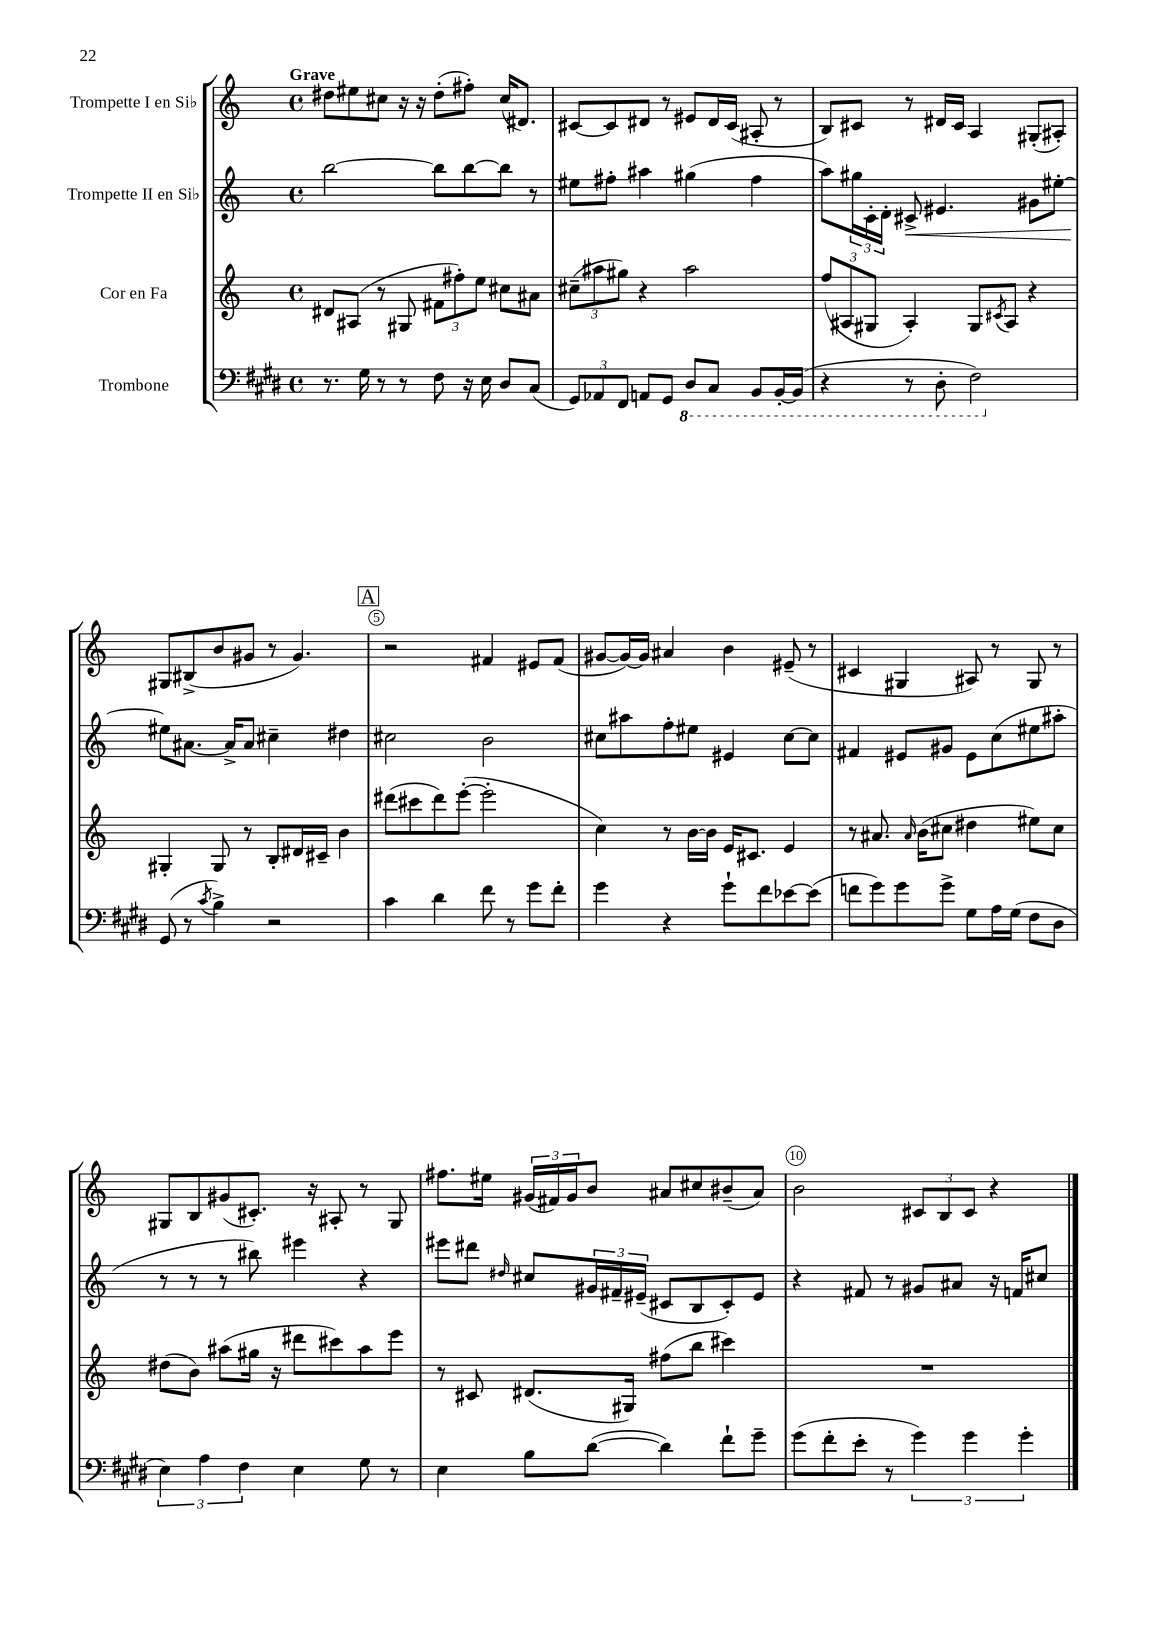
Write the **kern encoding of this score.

**kern	**kern	**kern	**kern
*staff4	*staff3	*staff2	*staff1
*clefF4	*clefG2	*clefG2	*clefG2
*k[f#c#g#d#]	*k[]	*k[]	*k[]
*M4/4	*M4/4	*M4/4	*M4/4
*met(c)	*met(c)	*met(c)	*met(c)
8.r	8d#	[2bb	8dd#
.	(8A#	.	8ee#
16G#	.	.	.
8r	8r	.	8cc#
8r	8G#	.	16r
.	.	.	16r
8F#	12f#	8bb]	(8dd#'
.	12ff#')	.	.
16r	.	[8bb	8ff#')
.	12ee	.	.
16E	.	.	.
8D#	8cc#	8bb]	(16cc#
.	.	.	8.d#)
(8C#	8a#	8r	.
=	=	=	=
12GG#)	(12cc#~	8ee#	[8c#
12AA-	12aa#	.	.
.	.	8ff#'	8c#]
12FF#	12gg#)	.	.
8AA	4r	4aa#	8d#
8GG#	.	.	8r
8DD#	2aa#	(4gg#	8e#
8CC#	.	.	16d#
.	.	.	(16c#
8BBB	.	4ff#	8A#'
[16BBB'	.	.	8r
(16BBB]	.	.	.
=	=	=	=
4r	(12ff	8aa)	8B)
.	12A#	.	.
.	.	24gg#	8c#
.	12G#	24c'	.
.	.	24d'	.
8r	4A#')	8c#^	8r
8DD#'	.	4.e#	16d#
.	.	.	16c#
2FF#)	8G#	.	4A
.	8qc#	.	.
.	8A#	.	.
.	4r	8g#	(8G#'
.	.	[8ee#'	8A#')
=	=	=	=
(8GG#	4G#'	8ee#]	8G#
8r	.	[8.a#	(8B#^
8qc#	.	.	.
4B^)	8G#	.	8b
.	.	16a#^]	.
.	8r	8a#	8g#
2r	8B'	4cc#~	8r
.	16d#	.	4.g#)
.	16c#~	.	.
.	4b	4dd#	.
=	=	=	=
4c#	(8ddd#	2cc#	2r
.	8ccc#	.	.
4d#	8ddd#)	.	.
.	([8eee'	.	.
8f#	2eee']	2b	4f#
8r	.	.	.
8g#	.	.	8e#
8f#'	.	.	(8f#
=	=	=	=
4g#	4cc)	8cc#	[8g#
.	.	8aa#	16g#_)
.	.	.	16g#]
4r	8r	8ff'	4a#
.	[16b	8ee#	.
.	16b]	.	.
8g#`	16e	4e#	4b
.	8.c#	.	.
8f#	.	.	.
[8e-	4e	[8cc#	(8e#~
(8e-]	.	8cc#]	8r
=	=	=	=
8f	8r	4f#	4c#
8g#)	8.a#	.	.
8g#	.	8e#	4G#
.	16qqa#	.	.
.	(16b	.	.
8g#^	8cc#	8g#	.
8G#	4dd#	8e#	8A#)
16A	.	(8cc	8r
(16G#	.	.	.
8F#	8ee#)	8ee#	8G#
8D#	8cc#	8aa#'	8r
=	=	=	=
6E)	(8dd#	8r	8G#
.	8b)	8r	8B
6A	.	.	.
.	(8aa#	8r	(8g#
6F#	.	.	.
.	16gg#	8bb#)	8.c#')
.	16r	.	.
4E	8ddd#	4eee#	.
.	.	.	16r
.	8ccc#)	.	8A#'
8G#	8aa#	4r	8r
8r	8eee	.	8G#
=	=	=	=
4E	8r	8eee#	8.ff#
.	8c#	8ddd#	.
.	.	.	16ee#
.	.	16qqdd#	.
8B	(8.d#	8cc#	(24g#
.	.	.	24f#)
.	.	.	24g#
([8d#	.	24g#	8b
.	.	24f#~	.
.	16G#)	.	.
.	.	(24e#~	.
4d#])	(8ff#	8c#	8a#
.	8bb	8B	8cc#
8f#`	4ccc#)	8c#')	(8b#~
8g#~	.	8e#	8a#)
=	=	=	=
(8g#	1r	4r	2b
8f#'	.	.	.
8e'	.	8f#	.
8r	.	8r	.
6g#)	.	8g#	12c#
.	.	.	12B
.	.	8a#	.
6g#	.	.	12c#
.	.	16r	4r
.	.	16f	.
6g#'	.	.	.
.	.	8cc#	.
==	==	==	==
*-	*-	*-	*-
